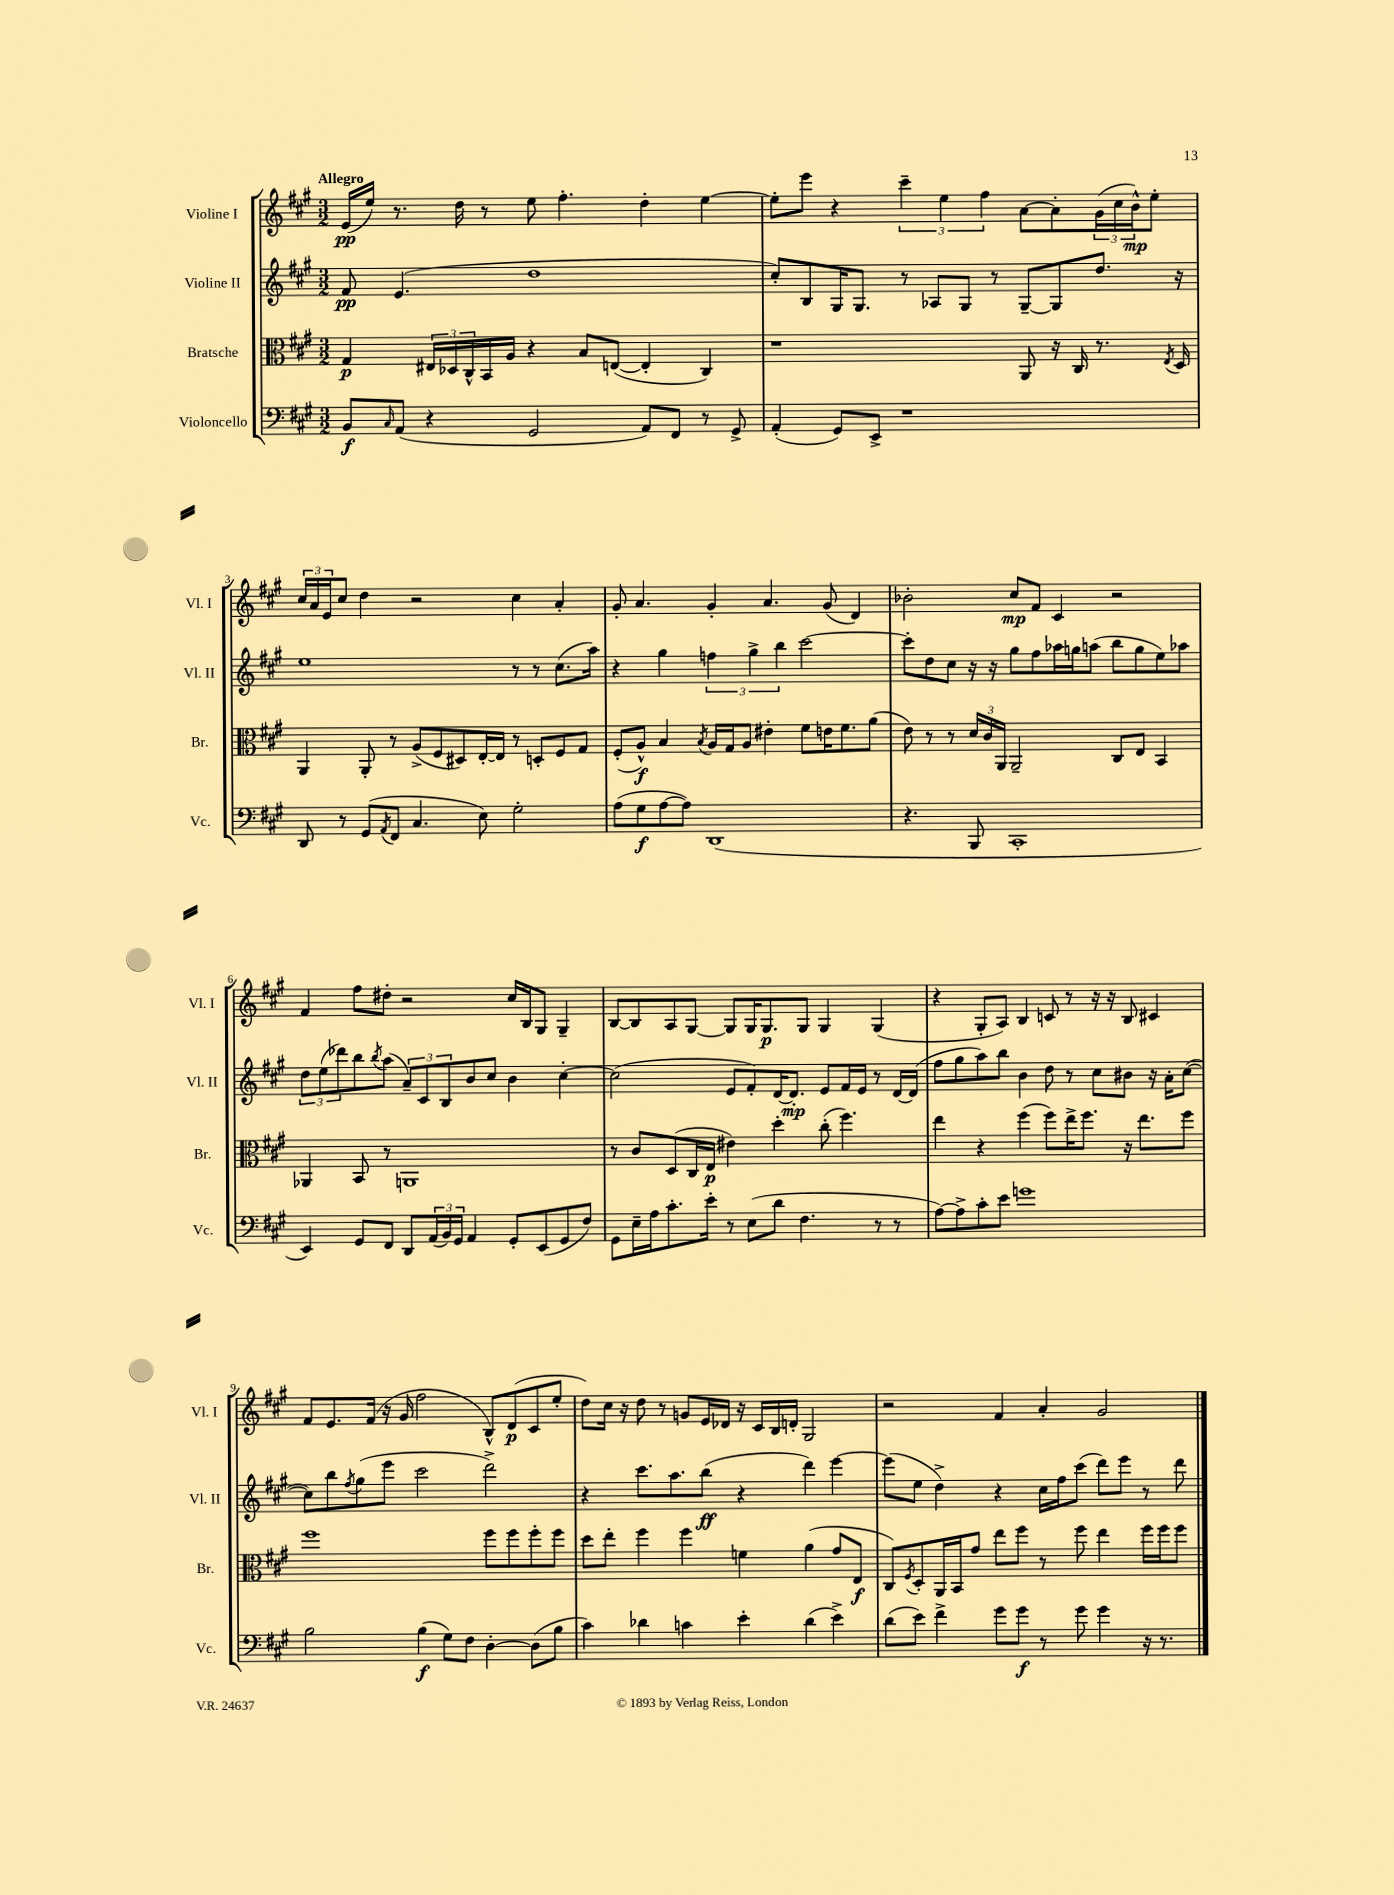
<<
\new StaffGroup <<
\new Staff = "s0" \with { instrumentName = "Violine I" shortInstrumentName = "Vl. I" } {
    \clef treble \key a \major \numericTimeSignature \time 3/2 \tempo "Allegro"
    e'16\pp( e''16) r8. d''16 r8 e''8 fis''4.-. d''4-. e''4~ |
    e''8-. e'''8 r4 \tuplet 3/2 { cis'''4-- e''4 fis''4 } a'8~ a'8-. \tuplet 3/2 { gis'16( cis''16 b'16-^\mp) } e''8-. |
    \tuplet 3/2 { cis''16 a'16 e'16 } cis''8 d''4 r2 cis''4 a'4-. |
    gis'8-. a'4. gis'4-. a'4. gis'8( d'4) |
    bes'2-. cis''8\mp fis'8 cis'4 r2 |
    fis'4 fis''8 dis''8-. r2 cis''16 b16 gis8 gis4-- |
    b8~ b8 a8 gis8~ gis8 gis16 gis8.\p gis8 gis4 gis4( |
    r4 gis8-. a8) b4 c'8 r8 r16 r16 b8 cis'4 |
    fis'8 e'8. fis'16( r16 gis'16 fis''2 b8-^) d'8\p( cis'8 e''8-. |
    d''8) cis''16 r16 d''8 r8 g'8 e'16 des'16 r16 cis'16 b16 d'16-. gis2 |
    r2 fis'4 a'4-. gis'2 \bar "|." |
}
\new Staff = "s1" \with { instrumentName = "Violine II" shortInstrumentName = "Vl. II" } {
    \clef treble \key a \major \numericTimeSignature \time 3/2
    fis'8\pp e'4.( d''1 |
    cis''8-.) b8 gis16 gis8. r8 aes8 gis8 r8 gis8~-- gis8 d''8. r16 |
    e''1 r8 r8 cis''8.( a''16) |
    r4 gis''4 \tuplet 3/2 { f''4 gis''4-> b''4 } cis'''2~ |
    cis'''8-. d''8 cis''8 r16 r16 gis''8 fis''8 aes''16 g''16 a''8( b''8 g''8 e''8) aes''8 |
    \tuplet 3/2 { d''8 e''8( des'''8) } b''8 \acciaccatura { b''8 } a''8( \tuplet 3/2 { a'8--) cis'8 b8 } b'8 cis''8 b'4 cis''4~-. |
    cis''2( e'8 fis'8-.) d'16~ d'8.-.\mp e'8 fis'16 e'16 r8 d'16~ d'16( |
    fis''8 gis''8 a''8) b''8 b'4 d''8 r8 cis''8 bis'8 r16 a'16-. cis''8~( |
    cis''8) b''8 \acciaccatura { fis''8 } gis''8( e'''8 cis'''2 d'''2->) |
    r4 cis'''8. a''8. b''8\ff( r4 d'''4) e'''4~ |
    e'''8( e''8 d''4->) r4 cis''16 fis''16 cis'''8( d'''8) e'''8 r8 d'''8 \bar "|." |
}
\new Staff = "s2" \with { instrumentName = "Bratsche" shortInstrumentName = "Br." } {
    \clef alto \key a \major \numericTimeSignature \time 3/2
    gis4\p \tuplet 3/2 { eis16 des16 cis16-^ } b,16 a16 r4 b8 e8~( e4-. cis4) |
    r1 a,8 r16 cis16 r8. \acciaccatura { e8 } d16 |
    a,4 a,8-. r8 a8->( fis8 dis8) e16~-. e16 r8 d8-. fis8 gis8 |
    fis8-.( a8-^\f) b4 \acciaccatura { b8 } a16 gis16 a8 eis'4-. fis'8 e'16 fis'8. a'8( |
    e'8) r8 r8 \tuplet 3/2 { d'16 cis'16 a,16 } a,2-- cis8 e8 b,4 |
    aes,4 b,8 r8 a,1 |
    r8 cis'8 d8( cis16 e16\p eis'4) d''4-. cis''8-.( fis''4.) |
    e''4 r4 fis''4( fis''8) e''16-> fis''8. r16 e''8. fis''8 |
    fis''1 fis''8 fis''8 fis''8-. fis''8 |
    d''8 e''8-. fis''4 fis''4 f'4 a'4( gis'8 e8\f |
    cis8) \acciaccatura { fis8 } d8-. a,16 b,16 gis'8 e''8 fis''8 r8 fis''8 e''4 fis''16 fis''16 fis''8 \bar "|." |
}
\new Staff = "s3" \with { instrumentName = "Violoncello" shortInstrumentName = "Vc." } {
    \clef bass \key a \major \numericTimeSignature \time 3/2
    b,8\f \grace { cis16 } a,8( r4 gis,2 a,8) fis,8 r8 gis,8-> |
    a,4-.( gis,8) e,8-> r1 |
    d,8 r8 gis,8( \acciaccatura { a,8 } fis,8 cis4. e8) gis2-. |
    a8( gis8\f a8~ a8) d,1( |
    r4. b,,8 cis,1-. |
    e,4) gis,8 fis,8 d,8 \tuplet 3/2 { a,16( b,16) gis,16 } a,4 gis,8-. e,8( gis,8 fis8) |
    gis,8 e16-- a16 cis'8.-. e'16-. r8 e8( d'8 fis4. r8 r8 |
    a8~) a8-> cis'8-. e'8 g'1 |
    b2 b4\f( gis8) fis8 d4~-. d8( b8 |
    cis'4) des'4 c'4 e'4-. des'4( e'4->) |
    d'8( e'8) fis'4-> gis'8 gis'8\f r8 gis'8 gis'4 r16 r8. \bar "|." |
}
>>
>>
